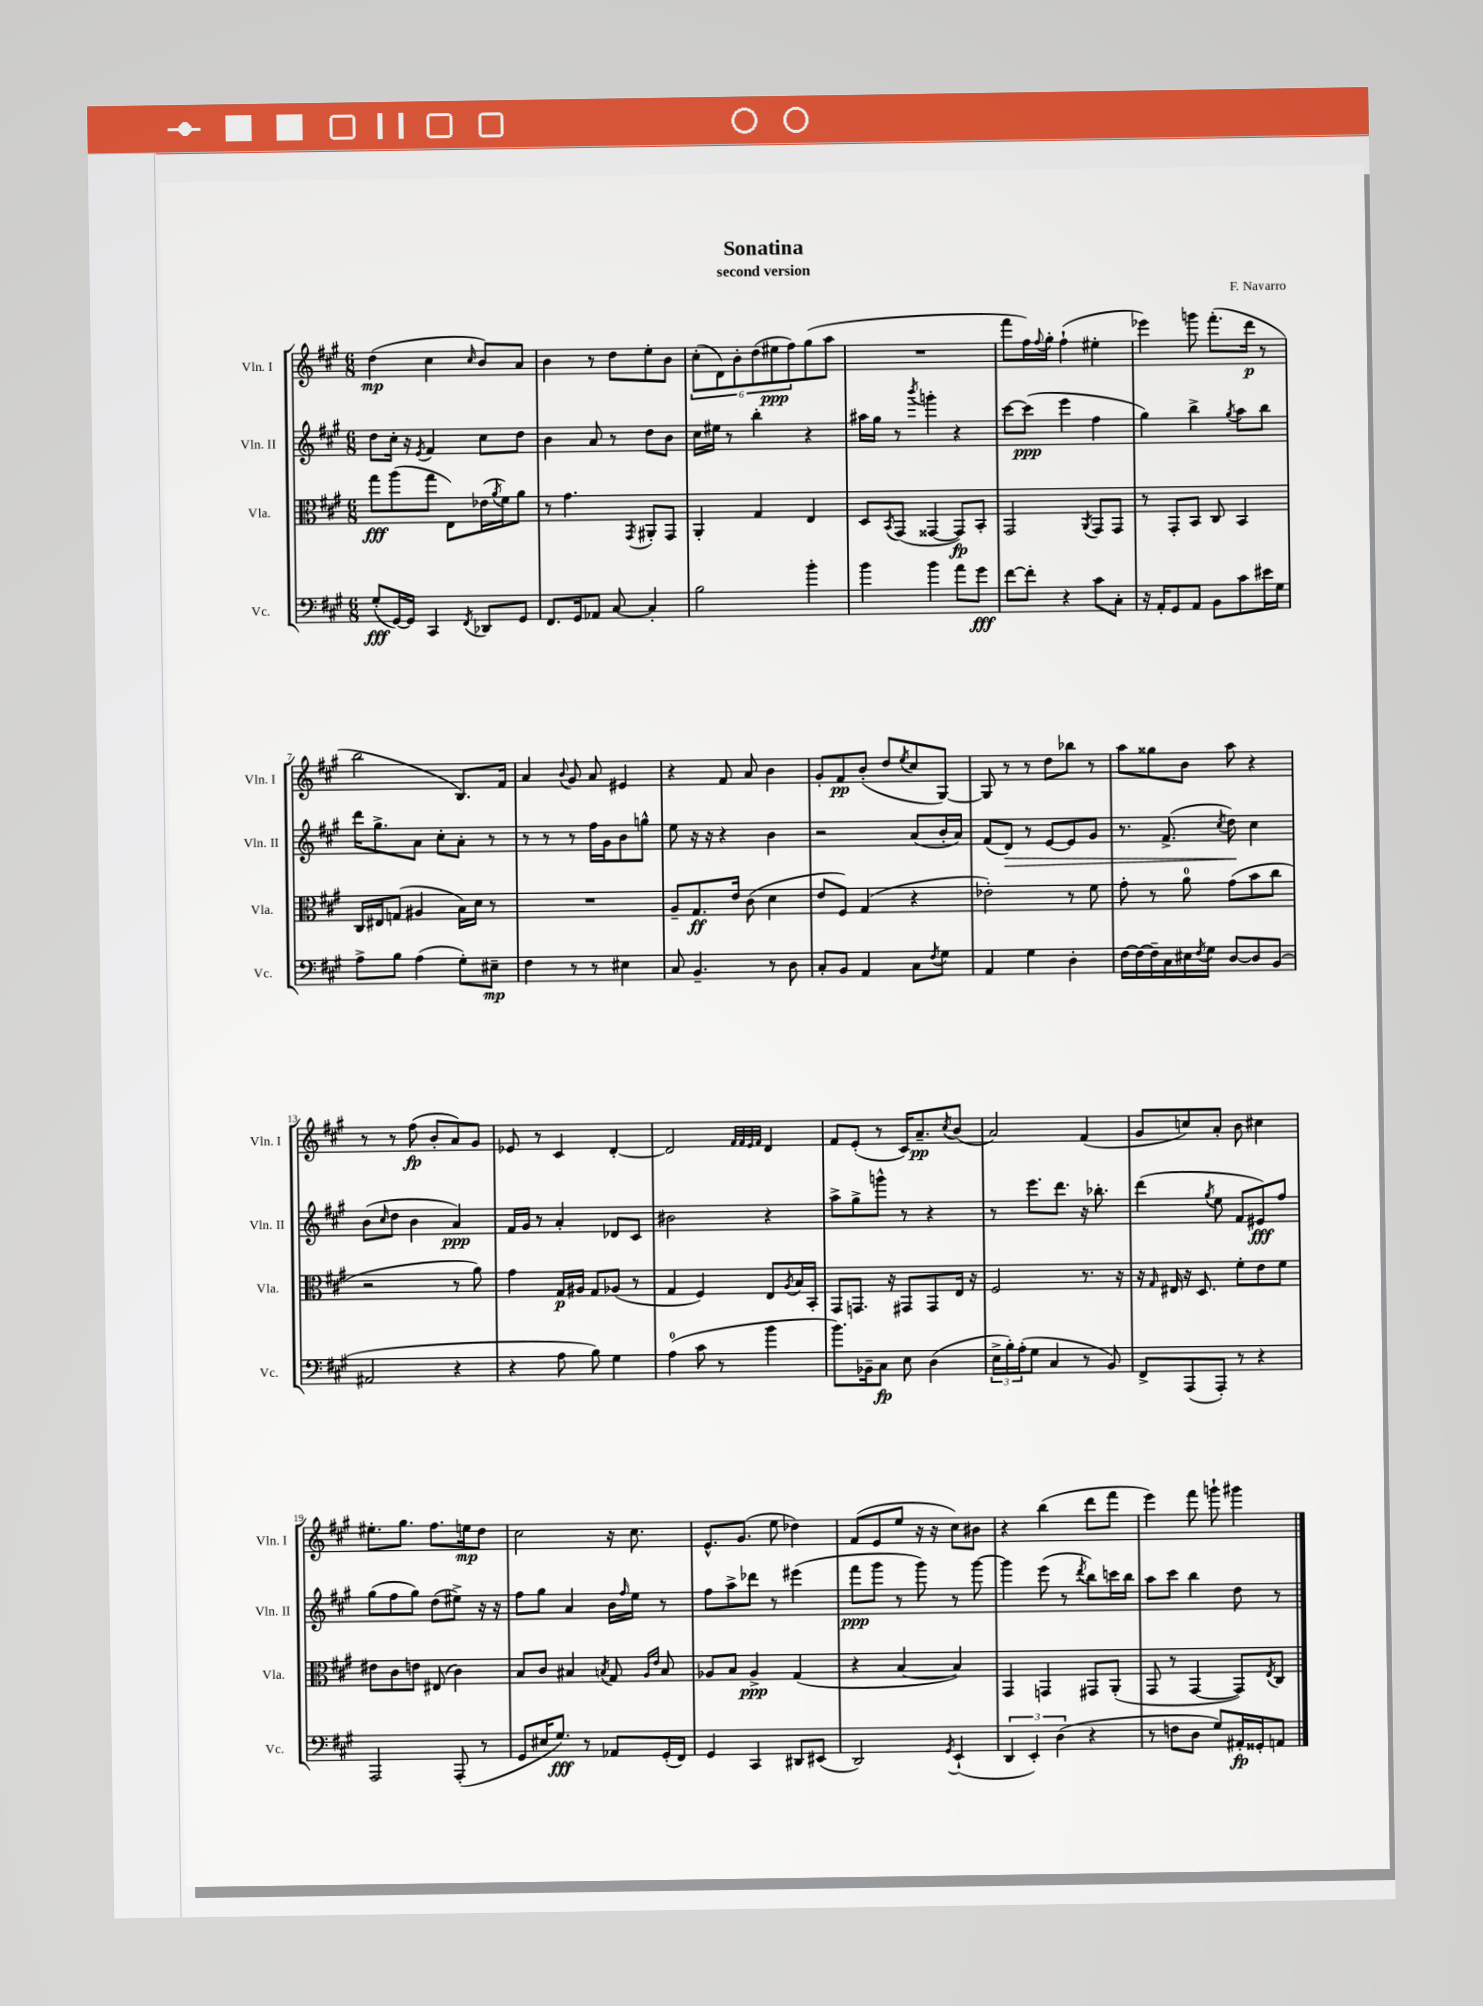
\header { title = "Sonatina" composer = "F. Navarro" subtitle = "second version" }
<<
\new StaffGroup <<
\new Staff = "s0" \with { instrumentName = "Vln. I" shortInstrumentName = "Vln. I" } {
    \clef treble \key a \major \numericTimeSignature \time 6/8
    d''4\mp( cis''4 \grace { cis''16 } b'8) a'8 |
    b'4 r8 d''8 e''8-. b'8 |
    \tuplet 6/4 { cis''8-.( d'8) b'8-. d''8( eis''8\ppp fis''8) } gis''8( a''8 |
    R2. |
    fis'''8 fis''16) \appoggiatura { fis''8 } gis''16-. fis''4-!( eis''4-. |
    ees'''4) g'''8 fis'''8.-.( d'''16\p r8 |
    b''2 b8.) fis'16 |
    a'4 \appoggiatura { b'8 } gis'8 a'8 eis'4 |
    r4 fis'8 a'8 b'4 |
    gis'8-. fis'8\pp b'8-.( d''8 \acciaccatura { e''8 } cis''8 gis8~) |
    gis8 r8 r8 d''8 bes''8 r8 |
    a''8 gisis''8 b'8 a''8 r4 |
    r8 r8 fis''8\fp( b'8-. a'8) gis'8 |
    ees'8 r8 cis'4 d'4~-. |
    d'2 \grace { fis'32 fis'32 e'32 fis'32 } d'4 |
    fis'8 e'8-.( r8 cis'16) a'8.--\pp \acciaccatura { cis''8 } b'8( |
    a'2) fis'4( |
    gis'8 c''8) a'8-. b'8 cis''4 |
    eis''8.-. gis''8. fis''8. e''16\mp d''8 |
    cis''2 r16 cis''8. |
    e'8.-^ gis'8.( e''8 des''4) |
    fis'8( e'8 e''8 r16 r16 cis''8) bis'8 |
    r4 b''4( d'''8 fis'''8 |
    e'''4) fis'''8 g'''8-! gis'''4 \bar "|." |
}
\new Staff = "s1" \with { instrumentName = "Vln. II" shortInstrumentName = "Vln. II" } {
    \clef treble \key a \major \numericTimeSignature \time 6/8
    d''8 cis''16-. r16 \acciaccatura { e'8 } fis'4 cis''8 d''8 |
    b'4 a'8 r8 d''8 b'8 |
    cis''16 eis''16 r8 b''4-. r4 |
    ais''16 gis''16 r8 \acciaccatura { b'''8 } g'''4-. r4 |
    cis'''8~ cis'''8\ppp( e'''4 fis''4 |
    gis''4) b''4-> \acciaccatura { gis''8 } a''8 b''8 |
    d'''16 gis''8.-> a'8 cis''8-. a'8-. r8 |
    r8 r8 r8 fis''16 gis'16 b'8 g''8-^ |
    e''8 r16 r16 r4 b'4 |
    r2 a'8( b'16-. a'16) |
    fis'8( d'8\>) r8 e'8~ e'8 gis'8 |
    r8. fis'8.->( \acciaccatura { cis''8 } d''8\!) cis''4 |
    b'8( \grace { cis''16 } d''8 b'4 a'4\ppp) |
    fis'16 gis'16 r8 a'4-. des'8 cis'8 |
    bis'2 r4 |
    a''8-> gis''8-> g'''8-^ r8 r4 |
    r8 e'''8. d'''8. r16 bes''8.-. |
    d'''4( \acciaccatura { gis''8 } e''8 fis'8 eis'8\fff) fis''8 |
    gis''8( fis''8 gis''8) d''8( eis''8->) r16 r16 |
    fis''8 gis''8 a'4 b'16 \grace { fis''16 } e''16 r8 |
    fis''8 a''8-> des'''8 r8 eis'''4( |
    fis'''8\ppp gis'''8 r8 gis'''8) r8 gis'''8~ |
    gis'''4 e'''8( r8 \acciaccatura { d'''8 } b''8) c'''16 b''16 |
    a''8 cis'''8 b''4 d''8 r8 \bar "|." |
}
\new Staff = "s2" \with { instrumentName = "Vla." shortInstrumentName = "Vla." } {
    \clef alto \key a \major \numericTimeSignature \time 6/8
    gis''8\fff a''8( gis''8 e8) ees'16( \acciaccatura { a'8 } fis'16) a'8 |
    r8 gis'4. \acciaccatura { gis,8 } ais,8-. gis,8 |
    a,4-. gis4 e4 |
    d8 \acciaccatura { b,8 } gis,8( gisis,4~ gisis,8\fp) b,8-. |
    gis,2 \acciaccatura { a,8 } gis,8 gis,8 |
    r8 gis,8-. b,8 cis8 b,4 |
    cis16 eis16 g8( ais4 b16) d'16 r8 |
    R2. |
    a8-- gis8.\ff e'16 cis'8( d'4 |
    e'8 fis8) gis4( r4 |
    ees'2-.) r8 fis'8 |
    gis'8-. r8 a'8-0 gis'8( b'8 cis''8 |
    r2 r8 a'8) |
    gis'4 gis16\p ais16 gis8 aes8( r8 |
    gis4 fis4) e8 \acciaccatura { a8 } b16 b,16-. |
    gis,8 g,8. r16 gis,8 gis,8 e16 r16 |
    fis2 r8. r16 |
    r16 \grace { gis16 } eis16 r16 d8. fis'8-. e'8 fis'8 |
    eis'8 cis'8 e'8 eis8( cis'4) |
    b8 cis'8 bis4 \acciaccatura { b8 } gis8 \grace { a16 e'16 } b8 |
    aes8 b8 aes4->\ppp gis4( |
    r4 b4~ b4) |
    gis,4 g,4 gis,8 a,8-.( |
    gis,8 r8 gis,4~ gis,8) \acciaccatura { e8 } cis8 \bar "|." |
}
\new Staff = "s3" \with { instrumentName = "Vc." shortInstrumentName = "Vc." } {
    \clef bass \key a \major \numericTimeSignature \time 6/8
    gis8-.\fff( gis,16~) gis,16 cis,4 \acciaccatura { fis,8 } des,8 gis,8 |
    fis,8. gis,16 aes,8 cis8~ cis4-. |
    b2 b'4-. |
    b'4 b'4 a'8 gis'8\fff |
    fis'8~ fis'8-. r4 cis'8 cis8-. |
    r16 a,16-. gis,8 a,8 b,8 cis'8 eis'16 gis16 |
    a8-> b8 a4( gis8-.) eis8--\mp |
    fis4 r8 r8 eis4 |
    cis8 b,4.-- r8 d8 |
    cis8-. b,8 a,4 cis8 \acciaccatura { fis8 } gis8 |
    a,4 gis4 d4-. |
    fis16~ fis16~ fis16-- cis16 eis16 \acciaccatura { fis8 } gis16 d8~ d8 b,8( |
    ais,2 r4 |
    r4 a8 b8) gis4 |
    a4-0( cis'8 r8 b'4 |
    b'8.) bes,16-- cis8\fp e8 d4( |
    \tuplet 3/2 { e16-> b16-.) a16-.( } gis8 cis4 r8 b,8) |
    fis,8-> a,,8( a,,8-.) r8 r4 |
    a,,2 a,,8-.( r8 |
    gis,8 eis16 gis8.\fff) r8 aes,8 gis,16-.( fis,16) |
    gis,4 cis,4 dis,8 eis,8( |
    d,2) \acciaccatura { gis,8 } e,4-!( |
    \tuplet 3/2 { d,4 e,4-.) d4( } r4 |
    r8 f8 d8 gis8) ais,16-.\fp gisis,16-. a,8 \bar "|." |
}
>>
>>
